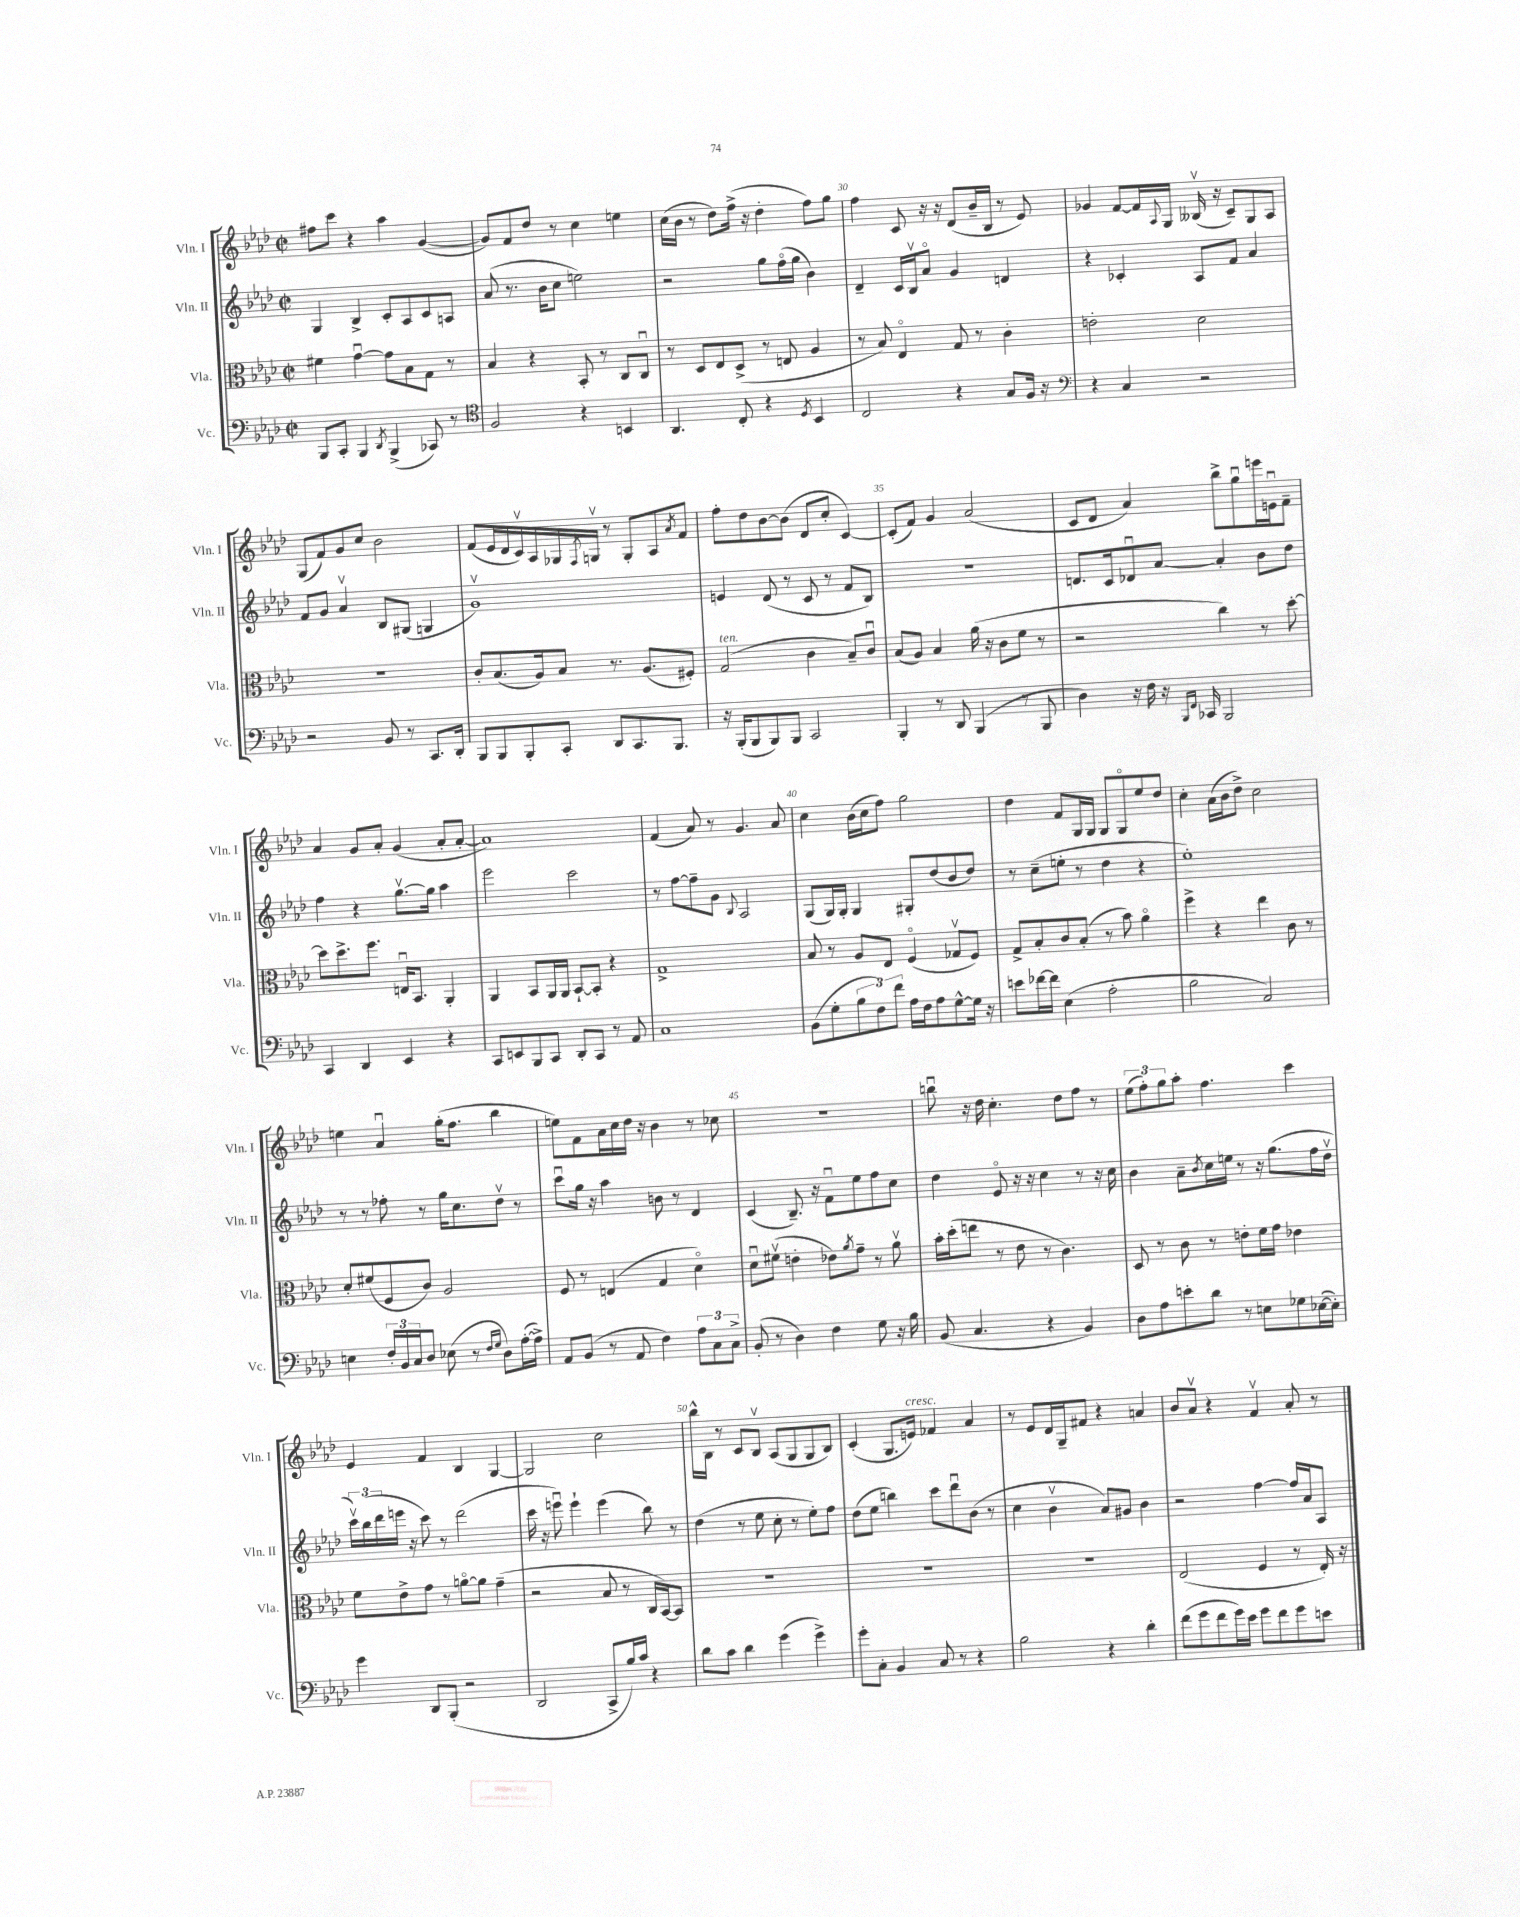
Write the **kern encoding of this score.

**kern	**kern	**kern	**kern
*part4	*part3	*part2	*part1
*staff4	*staff3	*staff2	*staff1
*I"Vc.	*I"Vla.	*I"Vln. II	*I"Vln. I
*I'Vc.	*I'Vla.	*I'Vln. II	*I'Vln. I
*clefF4	*clefC3	*clefG2	*clefG2
*k[b-e-a-d-]	*k[b-e-a-d-]	*k[b-e-a-d-]	*k[b-e-a-d-]
*M2/2	*M2/2	*M2/2	*M2/2
*met(c|)	*met(c|)	*met(c|)	*met(c|)
=27	=27	=27	=27
8BBB-/L	4f#X\	4G/	8ff#X\L
8CC'/J	.	.	8ccc\J
4BBB-/	[4gu\	4B-^/	4r
8qDD-/	.	.	.
(4BBB-^/	8g\L]	8c'/L	4aa-\
.	8B-\	8A-/	.
8CC-X/)	8G\J	8c/	([4g/
8r	8r	8An/J	.
=28	=28	=28	=28
*clefC4	*	*	*
2F/	4B-/	(8a-/	8g/L])
.	.	8.r	8f/
.	4r	.	8dd-/J
.	.	16b-\KL	.
.	.	8cc\J	8r
4r	8BB-'/	2een\)	4cc\
.	8r	.	.
4BBn/	8C/L	.	4een\
.	8Cu/J	.	.
=29	=29	=29	=29
4.AA-/	8r	2r	(16cc\LL
.	.	.	16b-\JJ
.	8D-/L	.	8r
.	8E-/	.	8dd-\L)
8C'/	(8D-^/J	.	(16ff^\Jk
.	.	.	16r
4r	8r	8gg\L	4dd-'\
.	8En/	(16ff\L	.
.	.	16gg\JJ	.
8qD-/	.	.	.
4BB-/	4A-/	4b-\)	8ff\L)
.	.	.	8gg\J
=30	=30	=30	=30
2C/	8r	4d-~/	4ff\
.	8B-/)	.	.
.	4E-/	16c/LL	8c/
.	.	16B-v/J	.
.	.	8a-/J	16r
.	.	.	16r
4r	8G/	4g/	(8d-/L
.	8r	.	16b-~/L
.	.	.	16B-/JJ
8G/L	4c'\	4dn/	8r
16F/Jk	.	.	8e-/)
16r	.	.	.
=31	=31	=31	=31
*clefF4	*	*	*
4r	2en'\	4r	4g-X/
4C/	.	4c-X'/	[8f/L
.	.	.	16f/L]
.	.	.	8qqA-/
.	.	.	16G/JJ
2r	2d-\	8A-/L	(16B--Xv/
.	.	.	16r
.	.	8f/J	8c~/L)
.	.	4a-/	8G/
.	.	.	8A-/J
!!LO:LB:g=z
=32	=32	=32	=32
2r	1r	8f/L	(8G/L
.	.	8g/J	8f/)
.	.	4a-v/	8g/
.	.	.	8cc/J
8BB-/	.	8B-/L	2b-\
8r	.	(8G#X/J	.
8.CC/L	.	4Gn/	.
16DD-'/Jk	.	.	.
=33	=33	=33	=33
8BBB-/L	8c'/L	1gv)	(8f/L
8BBB-/	(8.B-/	.	16e-/L
.	.	.	16d-/
8BBB-'/	.	.	16cv/)
.	16A-/k)	.	16A-/
8CC'/J	8B-/J	.	16G-X/
.	.	.	8qF/
.	.	.	16Gnv/JJ
8DD-/L	8.r	.	8r
8.CC/	.	.	8G'/L
.	(8.A-/L	.	.
.	.	.	8A-/
8.BBB-/J	.	.	.
.	.	.	8qa-/
.	8F#X'/J)	.	8f/J
=34	=34	=34	=34
!	!LO:TX:a:i:t=ten.	!	!
16r	(2G/	4en/	8ff'\L
(16BBB-'/KL	.	.	.
8BBB-/	.	.	8dd-\
8BBB-/)	.	(8d-/	[8b-\
8BBB-/J	.	8r	(8b-\J]
2CC/	4c\	8c/	8d-/L
.	.	8r	8cc'/J
.	8B-~/L)	8f/L	[4c/)
.	8cu/J	8B-/J)	.
=35	=35	=35	=35
4BBB-'/	(8B-/L	1r	(8c'/L]
.	8A-/J)	.	8f/J)
8r	4B-/	.	4g/
8DD-/	.	.	.
(4BBB-/	(16a-\	.	(2a-/
.	16r	.	.
.	8c\L	.	.
8r	8f\J	.	.
8BBB-/	8r	.	.
=36	=36	=36	=36
4D-\)	2r	8.dn/L	8c/L
.	.	.	8d-/J
.	.	16c/k	.
16r	.	8d-Xu/	4a-/)
16F\	.	.	.
16r	.	[8a-/J	.
16qqBBB-/LL	.	.	.
16qqFF/JJ	.	.	.
16CC-X/	.	.	.
2BBB-/	4cc\)	4a-'/]	8bb-^\L
.	.	.	8ggu\
.	8r	8b-\L	16eeen\L
.	.	.	16enu\J
.	[8dd-'\	8dd-\J	8f~\J
!!LO:LB:g=z
=37	=37	=37	=37
4CC/	8dd-\L]	4ff\	4a-/
.	8.dd-^\	.	.
4DD-/	.	4r	8g/L
.	8.ff\J	.	.
.	.	.	8a-'/J
4EE-/	16Enu/KL	[8.ggv\L	(4g/
.	8.BB-/J	.	.
.	.	16gg\Jk]	.
4r	4AA-'/	4aa-\	8a-'/L
.	.	.	[8a-'/J
=38	=38	=38	=38
8CC/L	4AA-/	2eee-\	1a-])
8EEn/	.	.	.
8BBB-/	8BB-/L	.	.
8CC/J	16AA-/L	.	.
.	16AA-/JJ	.	.
8DD-'/L	[8BB-`/L	2ccc\	.
8CC/J	8BB-'/J]	.	.
8r	4r	.	.
8AA-/	.	.	.
=39	=39	=39	=39
1C	1G^	8r	(4f/
.	.	[8ff\L	.
.	.	8ff~\]	8a-/)
.	.	8g\J	8r
.	.	8qqB-/	.
.	.	2A-/	4.g/
.	.	.	8a-/
=40	=40	=40	=40
(8BB-\L	8B-/	(8G/L	4cc\
8G'\	8r	16G/L)	.
.	.	16G'/JJ	.
12B-\	8A-/L	4G/	(16b-\LL
.	.	.	16cc\J
12F\)	.	.	.
.	8E-/J	.	8ff\J)
12f\J	.	.	.
16A-\LL	(4F/	8G#X'/L	2gg\
16F\J	.	.	.
8A-\	.	(8dd-/	.
[8G^^\	8G-Xv/L	8b-/	.
16G\Jk]	8F/J)	8dd-/J)	.
16r	.	.	.
=41	=41	=41	=41
8en\L	8G^/L	8r	4dd-\
[16f-X\L	8B-'/	(8cc~\L	.
16f-\JJ]	.	.	.
(4E-\	8c/	8een'\J	8f/L
.	(8B-'/J	8r	16G/L
.	.	.	16G/JJ
2A-'\	8r	4dd-\	8G/L
.	8b-\)	.	8G/
.	4a-\	4r	8ee-/
.	.	.	8dd-/J
=42	=42	=42	=42
2B-\	4ff^\	1ee-')	4cc'\
.	4r	.	(16a-\LL
.	.	.	16b-\J
.	.	.	8dd-^\J)
2C/)	4ee-\	.	2cc\
.	8c\	.	.
.	8r	.	.
!!LO:LB:g=z
=43	=43	=43	=43
4En\	8d-'/L	8r	4een\
.	(8f#X/	8r	.
24F'/LL	8F/	8ff-X'\	4a-u/
24BB-/	.	.	.
24C/J	.	.	.
8D-/J	8c/J)	8r	.
(8E-X\	2A-/	16gg\KL	(16gg'\KL
.	.	8.cc\	8.ff\J
8r	.	.	.
16qqF/LL	.	.	.
16qqG/JJ	.	.	.
8D-\L)	.	8dd-v\J	4bb-\
([16A-'\L	.	8r	.
16A-^\JJ])	.	.	.
=44	=44	=44	=44
8AA-/L	8F/	8cccu\L	8een\L)
(8BB-/J	8r	16gg\Jk	8f\
.	.	16r	.
8r	(4En/	4aa-\	16a-\L
.	.	.	16cc\
8AA-/	.	.	16dd-\JJ
.	.	.	16r
4F\)	4G/	8bn\	4b-\
.	.	8r	.
12A-\L	4d-\)	4d-/	8r
12C\	.	.	.
.	.	.	8cc-X\
12C^\J	.	.	.
=45	=45	=45	=45
(8BB-'/	8d-u\L	(4c/	1r
8r	(8f#Xv\J	.	.
4D-\)	4en'\	8.B-~/)	.
.	.	16r	.
4F\	8e-X\L)	8fu\L	.
.	8qa-/	.	.
.	8g~\J	8ee-\	.
8G\	8r	8ff\	.
16r	8a-v\	8cc\J	.
16B-\	.	.	.
=46	=46	=46	=46
(8BB-/	16b-'\LL	4dd-\	8bbnu\
.	(16dd-'\J	.	.
4.C/	8een\J	.	16r
.	.	.	16dd-\
.	8r	8e-/	4.cc'\
.	8e-\	16r	.
.	.	16r	.
4r	8r	4cc\	.
.	4.c\)	.	8dd-\L
4BB-/)	.	8r	8ff\J
.	.	16r	8r
.	.	16cc\	.
=47	=47	=47	=47
8D-\L	8D-/	4b-\	(12ee-\L
.	.	.	12ff'\)
8A-\	8r	.	.
.	.	.	12gg\
8en'\	8c\	8a-~\L	8aa-'\J
.	.	8qb-/	.
8d-\J	8r	16cc\L	4.ff\
.	.	16een\JJ	.
8r	8en'\L	8r	.
8En\L	16f\L	16r	.
.	16g\JJ	(8.gg\L	.
8G-X\	4e-X\	.	4ccc\
([16E-X\L	.	16ff\L	.
16E-'\JJ])	.	16dd-v\JJ	.
!!LO:LB:g=z
=48	=48	=48	=48
4g\	8f\L	24cccv\LL)	4e-/
.	.	(24bb-\	.
.	.	24ddd-\	.
.	8e-^\	16eeen\JJ	.
.	.	16r	.
8DD-/L	8g\J	8ccc\)	4f/
(8BBB-'/J	8r	8r	.
2r	[8an\L	(2ddd-\	4B-/
.	8a\J]	.	.
.	(4g~\	.	[4G/
=49	=49	=49	=49
2DD-/	2r	16ccc\	2G/]
.	.	16r	.
.	.	8eeenu\)	.
.	.	4eee`\	.
8CC^/L	8B-/	(4eee\	2cc\
16B-/L)	8r	.	.
16c/JJ	.	.	.
4r	16C/LL	8bb-\)	.
.	[16BB-/J)	.	.
.	8BB-/J]	8r	.
=50	=50	=50	=50
8d-\L	1r	(4dd-\	16bb-^^\LL
.	.	.	16B-\JJ
8c\J	.	.	8r
4d-\	.	8r	8c/L
.	.	8ee-\	8B-v/J
(4g\	.	8cc'\	(8A-/L
.	.	8r	8G/
4g^\)	.	8ee-'\L)	8G/
.	.	8ff\J	8B-/J)
=51	=51	=51	=51
8g'\L	1r	(8dd-\L	(4c'/
8C'\J	.	8ee-\J	.
4BB-/	.	4bbn\)	8.G/L
!	!	!	!LO:TX:a:i:t=cresc.
.	.	.	16en/Jk)
8C/	.	8ccc\L	4f-X/
8r	.	8ddd-u\	.
4r	.	(8b-\J	4a-/
.	.	8r	.
=52	=52	=52	=52
2B-\	1r	4cc\	8r
.	.	.	8e-/L
.	.	4b-v\	16d-/L
.	.	.	16G~/J
.	.	.	8f#X/J
4r	.	8a-/L)	4r
.	.	8g#X/J	.
4d-'\	.	4b-\	4an/
=53	=53	=53	=53
(8f\L	(2E-/	2r	8b-/L
8g\	.	.	8a-v/J
8f\	.	.	4r
16g\L)	.	.	.
16e-\JJ	.	.	.
8g\L	4F/	[4ff\	4fv/
8f\	.	.	.
8g\	8r	16ff/LL]	8a-'/
.	.	16a-/J	.
8en\J	16E-'/)	8A-/J	8r
.	16r	.	.
==	==	==	==
*-	*-	*-	*-
